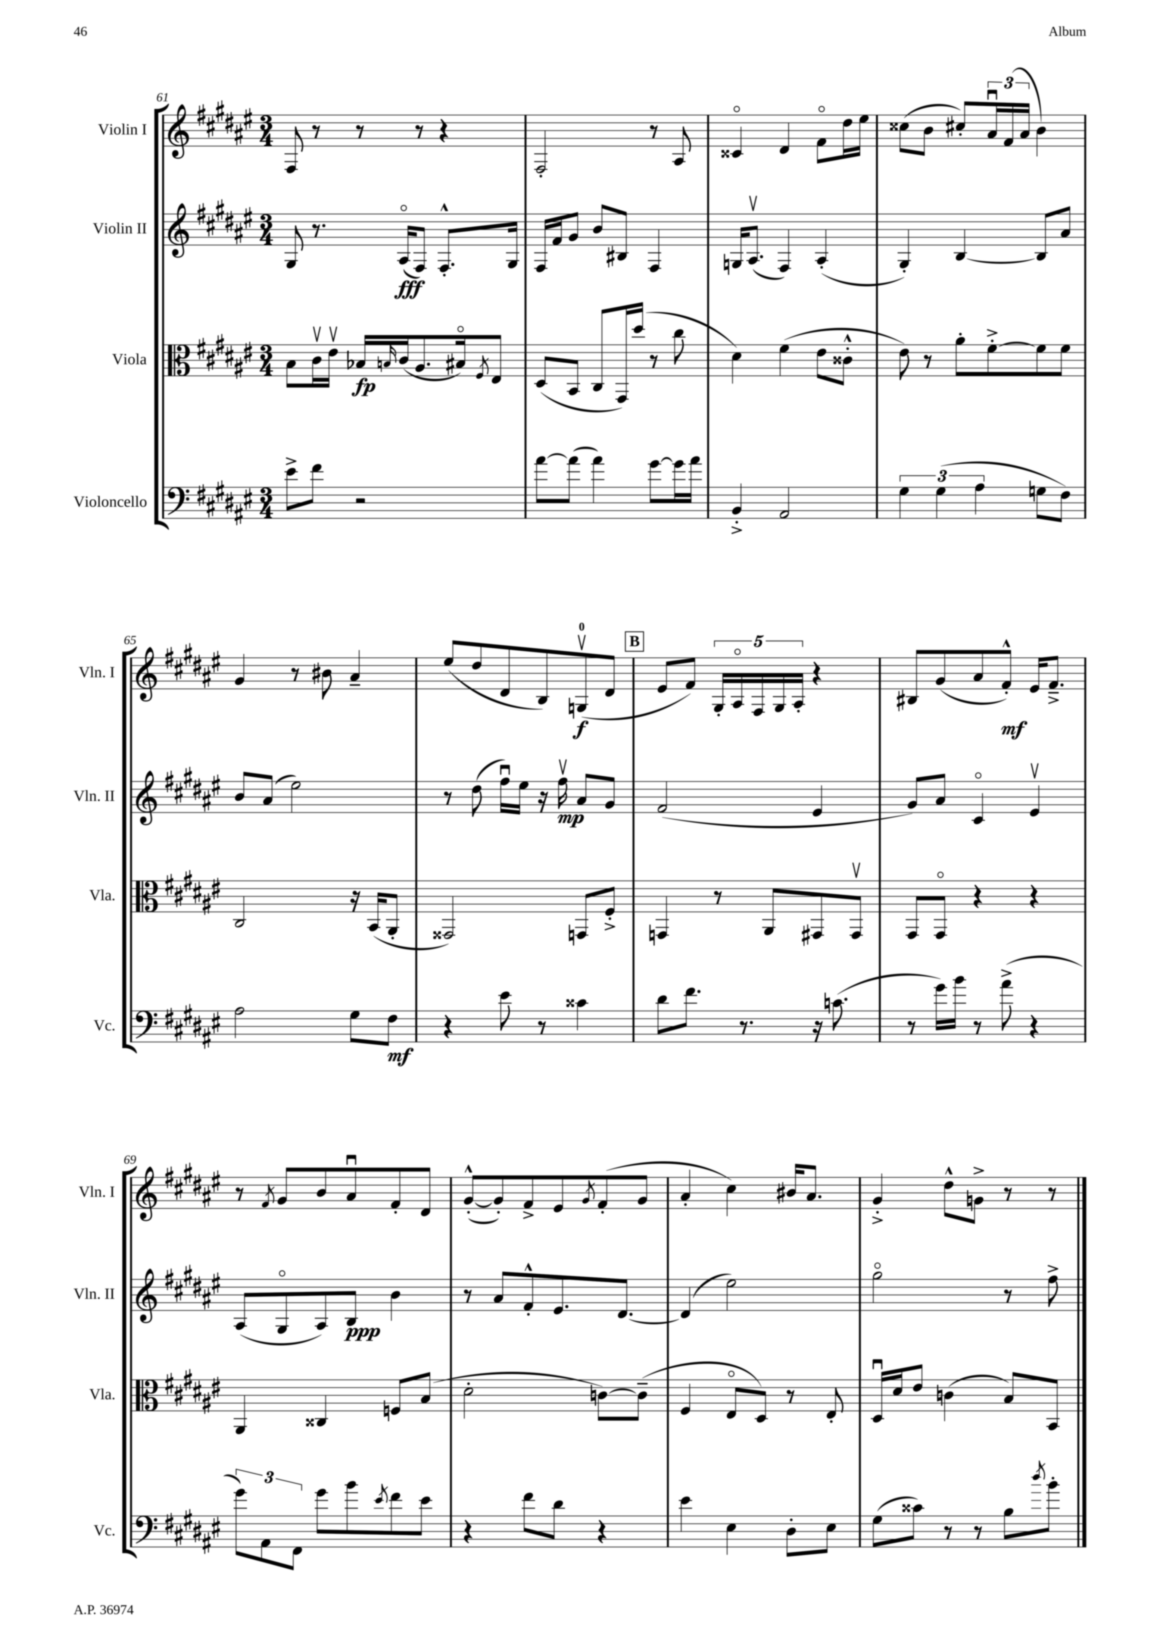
<<
\new StaffGroup <<
\new Staff = "s0" \with { instrumentName = "Violin I" shortInstrumentName = "Vln. I" } {
    \clef treble \key fis \major \numericTimeSignature \time 3/4
    fis8 r8 r8 r8 r4 |
    fis2-. r8 ais8 |
    cisis'4\flageolet dis'4 fis'8\flageolet dis''16 eis''16 |
    cisis''8( b'8 cis''8-.) \tuplet 3/2 { ais'16\downbow fis'16( ais'16 } b'4) |
    gis'4 r8 bis'8 ais'4-- |
    eis''8( dis''8 dis'8 b8) g8-0\upbow\f( dis'8 |
    \mark \markup { \box "B" } eis'8 fis'8) \tuplet 5/4 { gis16-. ais16\flageolet fis16 gis16 ais16-. } r4 |
    bis8 gis'8( ais'8 fis'8-.-^\mf) eis'16 fis'8.---> |
    r8 \acciaccatura { fis'8 } gis'8 b'8 ais'8\downbow fis'8-. dis'8 |
    gis'8~-.-^( gis'8-.) fis'8-> eis'8 \acciaccatura { gis'8 } fis'8-.( gis'8 |
    ais'4-. cis''4) bis'16 ais'8. |
    gis'4-.-> dis''8-^ g'8-> r8 r8 \bar "|." |
}
\new Staff = "s1" \with { instrumentName = "Violin II" shortInstrumentName = "Vln. II" } {
    \clef treble \key fis \major \numericTimeSignature \time 3/4
    gis8 r8. ais16\flageolet\fff( fis8) fis8.-.-^ gis16 |
    fis16 fis'16 gis'8 b'8 bis8 fis4 |
    g16 ais8.\upbow( fis4) ais4-.( |
    gis4-.) b4~ b8 ais'8 |
    b'8 ais'8( eis''2) |
    r8 dis''8( fis''16\downbow) eis''16 r16 fis''16\upbow\mp ais'8 gis'8 |
    \mark \markup { \box "B" } fis'2( eis'4 |
    gis'8) ais'8 cis'4\flageolet eis'4\upbow |
    ais8( gis8\flageolet ais8) b8\ppp b'4 |
    r8 ais'8 fis'8-.-^ eis'8. dis'8.~ |
    dis'4( eis''2) |
    gis''2\flageolet r8 fis''8-> \bar "|." |
}
\new Staff = "s2" \with { instrumentName = "Viola" shortInstrumentName = "Vla." } {
    \clef alto \key fis \major \numericTimeSignature \time 3/4
    b8 cis'16\upbow eis'16\upbow bes16\fp \grace { b16 } cis'16( ais8. bis16\flageolet) \acciaccatura { fis8 } eis8 |
    dis8( b,8 cis8 gis,16) dis''16( r8 cis''8 |
    dis'4) fis'4( eis'8 cisis'8-.-^ |
    eis'8) r8 ais'8-. fis'8~-.-> fis'8 fis'8 |
    cis2 r16 b,16( ais,8-. |
    gisis,2) g,8 fis8-.-> |
    \mark \markup { \box "B" } g,4 r8 ais,8 gis,8 gis,8\upbow |
    gis,8 gis,8\flageolet r4 r4 |
    ais,4 cisis4 f8 b8( |
    dis'2-. c'8~) c'8--( |
    fis4 eis8\flageolet dis8) r8 eis8-. |
    dis16\downbow dis'16 eis'8 c'4( b8) b,8 \bar "|." |
}
\new Staff = "s3" \with { instrumentName = "Violoncello" shortInstrumentName = "Vc." } {
    \clef bass \key fis \major \numericTimeSignature \time 3/4
    eis'8-> fis'8 r2 |
    ais'8~ ais'8( ais'4) gis'8~ gis'16 ais'16 |
    b,4-.-> ais,2 |
    \tuplet 3/2 { gis4 gis4( ais4 } g8 fis8) |
    ais2 gis8 fis8\mf |
    r4 eis'8 r8 cisis'4 |
    \mark \markup { \box "B" } dis'8 fis'8. r8. r16 c'8.( |
    r8 gis'16) b'16 r8 ais'8->( r4 |
    \tuplet 3/2 { gis'8) ais,8 fis,8 } gis'8 b'8 \acciaccatura { eis'8 } fis'8 eis'8 |
    r4 fis'8 dis'8 r4 |
    eis'4 eis4 dis8-. eis8 |
    gis8( cisis'8) r8 r8 b8 \acciaccatura { dis''8 } b'8-. \bar "|." |
}
>>
>>
\layout { \context { \Score currentBarNumber = #61 } }
